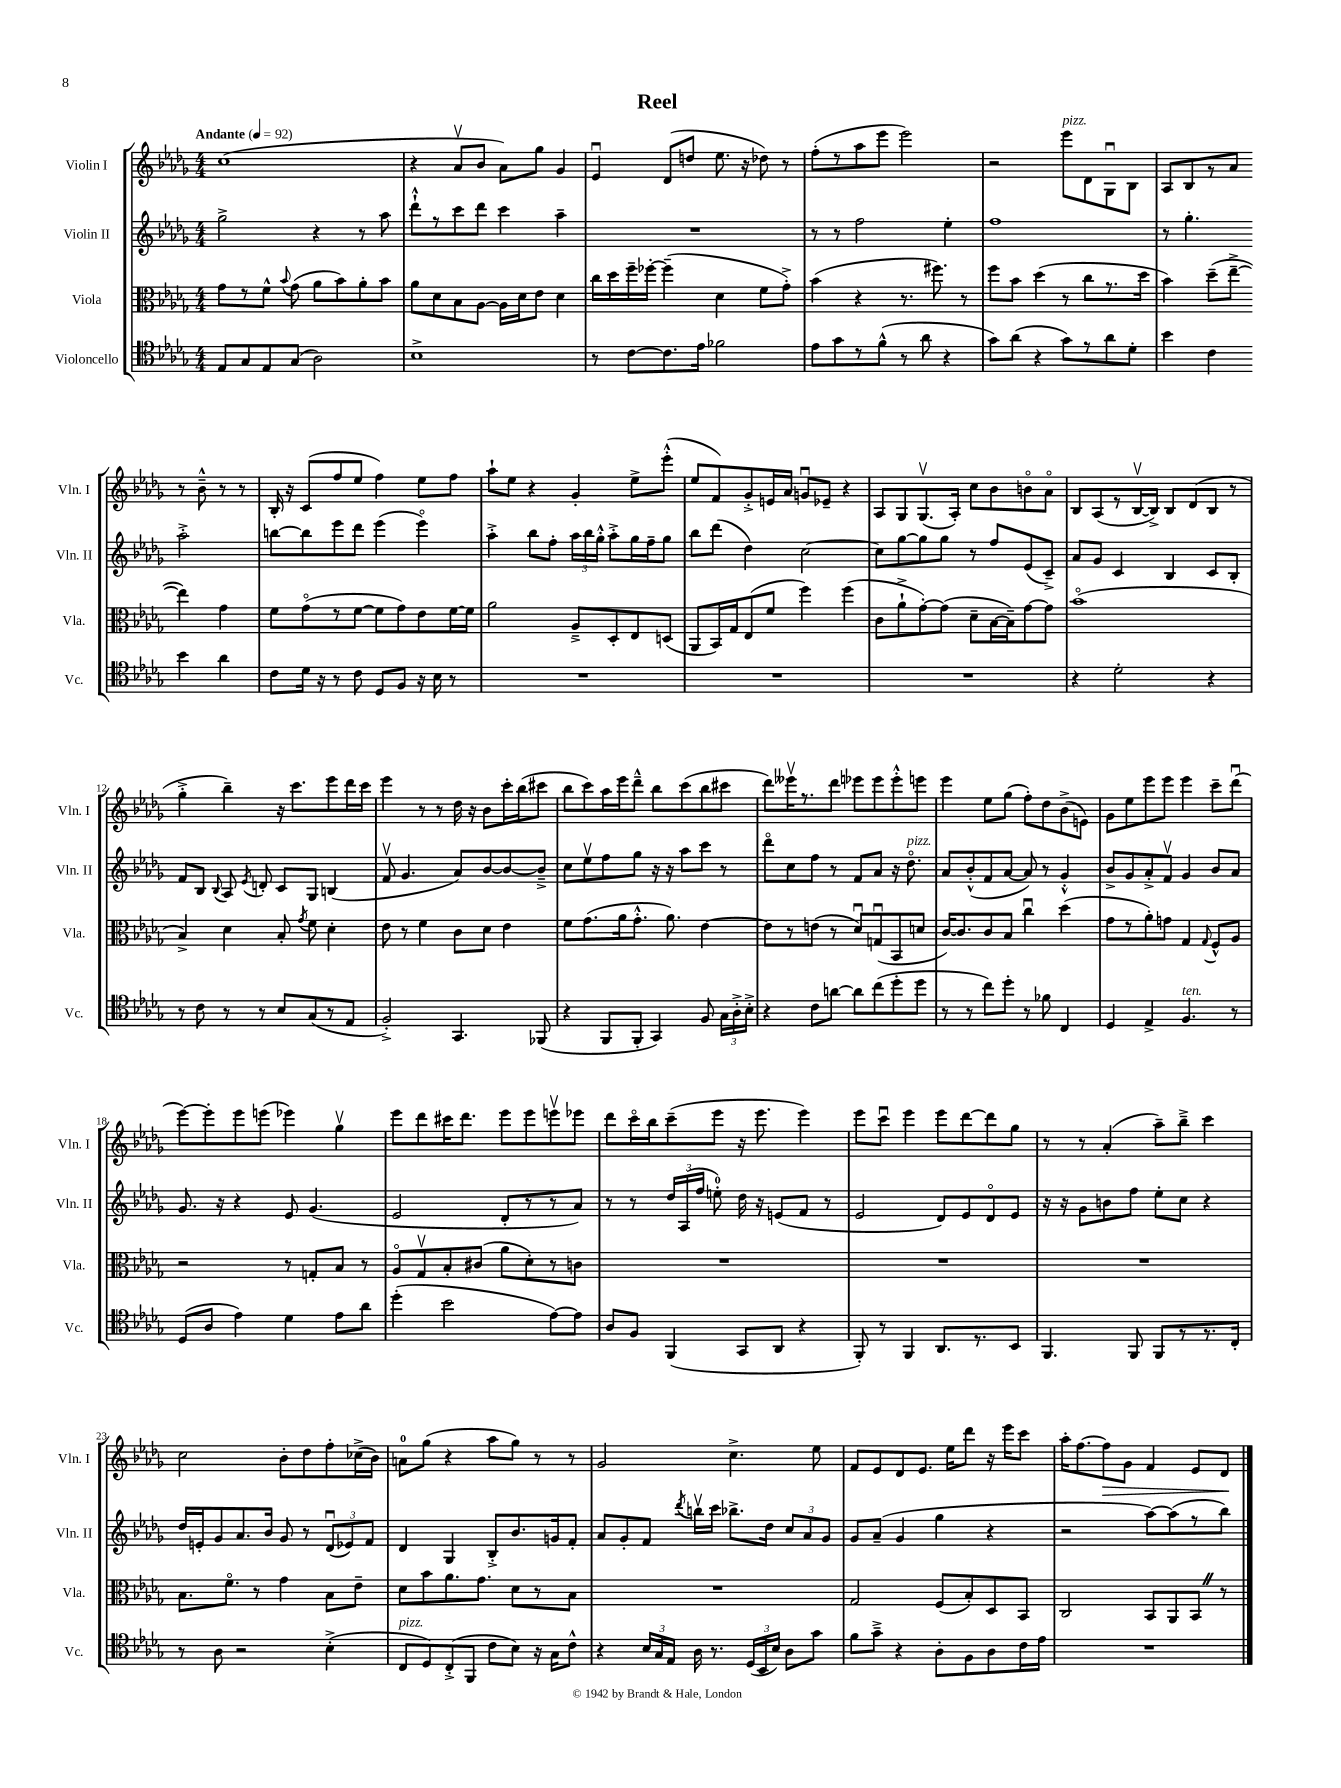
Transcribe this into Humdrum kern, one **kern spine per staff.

**kern	**kern	**kern	**kern	**dynam
*part4	*part3	*part2	*part1	*part1
*staff4	*staff3	*staff2	*staff1	*staff1
*I"Violoncello	*I"Viola	*I"Violin II	*I"Violin I	*
*I'Vc.	*I'Vla.	*I'Vln. II	*I'Vln. I	*
*clefC4	*clefC3	*clefG2	*clefG2	*
*k[b-e-a-d-g-]	*k[b-e-a-d-g-]	*k[b-e-a-d-g-]	*k[b-e-a-d-g-]	*
*M4/4	*M4/4	*M4/4	*M4/4	*
*MM92	*MM92	*MM92	*MM92	*
=1	=1	=1	=1	=1
!	!	!	!LO:TX:a:B:t=Andante	!
8E-/L	8g-\L	2gg-^\	(1cc	.
8G-/	8r	.	.	.
8E-/	8f^^\J	.	.	.
.	8qqb-/	.	.	.
(8G-/J	(8g-\	.	.	.
2A-\)	8a-\L	4r	.	.
.	8b-\)	.	.	.
.	8a-'\	8r	.	.
.	8b-\J	8aa-\	.	.
=2	=2	=2	=2	=2
1B-^	8a-\L	8ddd-`^^\L	4r	.
.	8d-\	8r	.	.
.	8B-\	8ccc\	8a-v/L	.
.	[8A-\J	8ddd-\J	8b-/J	.
.	16A-\LL]	4ccc\	8a-\L)	.
.	16d-\J	.	.	.
.	8e-\J	.	8gg-\J	.
.	4d-\	4aa-~\	4g-/	.
=3	=3	=3	=3	=3
8r	16cc\LL	1r	4e-u/	.
.	16dd-\	.	.	.
[8c\L	16ff~\	.	.	.
.	[16ff-X'\JJ	.	.	.
8.c\]	(4ff-~\]	.	(8d-/L	.
.	.	.	8ddn/J	.
16e-\Jk	.	.	.	.
2f-X\	4d-\	.	8.ee-\	.
.	.	.	16r	.
.	8f\L	.	8dd-X\)	.
.	8g-'^\J)	.	8r	.
=4	=4	=4	=4	=4
8e-\L	(4b-\	8r	(8ff'\L	.
8g-\	.	8r	8r	.
8r	4r	2ff\	8aa-\	.
(8f^^\J	.	.	8eee-\J	.
8r	8.r	.	2eee-\)	.
8a-\	.	.	.	.
.	8.ff#X\)	.	.	.
4r	.	4ee-'\	.	.
.	8r	.	.	.
=5	=5	=5	=5	=5
8g-\L)	8ff\L	1ff	2r	.
(8a-\J	8b-\J	.	.	.
4r	(4dd-\	.	.	.
!	!	!	!LO:TX:a:i:t=pizz.	!
8g-\L)	8r	.	8eee-\L	.
8r	8cc\L	.	8d-\	.
8a-\	8.r	.	8G-u\	.
8d-'\J	.	.	8B-\J	.
.	16dd-\Jk	.	.	.
=6	=6	=6	=6	=6
4b-\	4b-\)	8r	8A-/L	.
.	.	4.gg-'\	8B-/	.
4c\	(8dd-~\L	.	8r	.
.	[8ee-~^\J	.	8a-/J	.
4b-\	4ee-\])	2aa-'^\	8r	.
.	.	.	8b-~^^\	.
4a-\	4g-\	.	8r	.
.	.	.	8r	.
!!LO:LB:g=z
=7	=7	=7	=7	=7
8c\L	8f\L	[8bbn\L	16B-'/	.
.	.	.	16r	.
16d-\Jk	(8g-\	8bb\]	(8c/L	.
16r	.	.	.	.
8r	8r	8eee-\	8ff/	.
8c\	[8f\J	8ddd-\J	8ee-/J	.
8D-/L	8f\L]	(4eee-\	4ff\)	.
8F/J	8g-\)	.	.	.
16r	8e-\	4eee-\)	8ee-\L	.
16B-\	.	.	.	.
8r	[16f\L	.	8ff\J	.
.	16f\JJ]	.	.	.
=8	=8	=8	=8	=8
1r	2a-\	4aa-'^\	8aa-`\L	.
.	.	.	8ee-\J	.
.	.	8bb-\L	4r	.
.	.	8ff'\J	.	.
.	8A-~^/L	24aa-\LL	4g-'/	.
.	.	24bb-\	.	.
.	.	24gg-'^^\JJ	.	.
.	8D-'/	8aa-'^\L	.	.
.	8E-/	16gg-\L	8ee-^\L	.
.	.	16ff~\J	.	.
.	(8Dn/J	8gg-\J	(8eee-'^^\J	.
=9	=9	=9	=9	=9
1r	8AA-/L	8bb-\L	8ee-/L	.
.	16BB-/L)	(8ddd-\J	8f/)	.
.	16G-/J	.	.	.
.	(8E-/	4dd-\)	8g-'^/	.
.	8f/J	.	16en/L	.
.	.	.	16a-/JJ	.
.	4ff\)	[2cc\	8gnu/L	.
.	.	.	8e-X~/J	.
.	(4ff\	.	4r	.
=10	=10	=10	=10	=10
1r	8c\L	8cc\L]	8A-/L	.
.	8a-`^\	[8gg-\	8G-/	.
.	[8g-'\)	8gg-\]	(8.G-v/	.
.	(8g-\J]	8gg-\J	.	.
.	.	.	16A-'/Jk)	.
.	8d-~\L	8r	8cc\L	.
.	[16B-\L	8ff/L	8b-\	.
.	16B-~\J])	.	.	.
.	[8g-\	(8e-/	8bn\	.
.	8g-\J]	8c~^/J)	8a-\J	.
=11	=11	=11	=11	=11
4r	(1b-	8a-/L	8B-/L	.
.	.	8g-/J	(8A-/	.
2d-'\	.	4c/	8r	.
.	.	.	[16B-v/L	.
.	.	.	16B-^/JJ])	.
.	.	4B-/	8B-/L	.
.	.	.	(8d-/	.
4r	.	8c/L	8B-/J	.
.	.	8B-'/J	8r	.
!!LO:LB:g=z
=12	=12	=12	=12	=12
8r	4B-^/)	8f/L	4gg-'^\	.
8c\	.	8B-/J	.	.
.	.	8qqB-/	.	.
8r	4d-\	8A-/	4bb-~\)	.
.	.	8qe-/	.	.
8r	.	8dn'/	.	.
8B-/L	8B-'/	8c/L	16r	.
.	.	.	8.ccc\L	.
.	8qg-/	.	.	.
(8G-/	8f\	8G-/J	.	.
8r	4d-'\	(4Bn/	8eee-\	.
8E-/J	.	.	16ddd-\L	.
.	.	.	16ccc\JJ	.
=13	=13	=13	=13	=13
2F'^/)	8e-\	8fv/	4eee-\	.
.	8r	4.g-/	.	.
.	4f\	.	8r	.
.	.	.	8r	.
4.GG-/	8c\L	8a-/L)	16dd-\	.
.	.	.	16r	.
.	8d-\J	[8b-/	8b-\L	.
.	4e-\	8b-/_	16ccc'\L	.
.	.	.	(16bb-\J	.
(8FF-X/	.	8b-~^/J]	8ccc#X\J	.
=14	=14	=14	=14	=14
4r	8f\L	8cc\L	8bb-\L	.
.	(8.g-\	8ee-v\	8ccc\)	.
8FF/L	.	8ff\	16aa-\L	.
.	16a-\k	.	16eee-\J	.
8FF'/J	8.g-'^^\J	8gg-\J	8ddd-~^^\J	.
4GG-/)	.	16r	8bb-\L	.
.	8.a-\)	16r	.	.
.	.	8aa-\L	(8ccc\	.
8F/	[4e-\	8ccc\J	8bb-\	.
24G-\LL	.	8r	8ccc#X\J	.
24A-'^\	.	.	.	.
24B-'^\JJ	.	.	.	.
=15	=15	=15	=15	=15
4r	8e-\L]	8ddd-\L	8ddd-\L)	.
.	8r	8cc\	16eee--Xv\K	.
.	.	.	8.r	.
8c\L	(8en\J	8ff\J	.	.
[8an\J	8r	8r	8ddd-\J	.
8a\L]	8d-u/L)	8f/L	8eee-X\L	.
(8cc\	(8Gnu/	8a-/J	8eee-\	.
8dd-'\	8BB-/	16r	8eee-'^^\	.
!	!	!LO:TX:a:i:t=pizz.	!	!
.	.	8.dd-\	.	.
8dd-\J	8dn/J	.	8eeen\J	.
=16	=16	=16	=16	=16
8r	[16c/KL)	8a-/L	4eee-\	.
.	8.c/]	.	.	.
8r	.	(8b-'^^/	.	.
8cc\L)	8c/	8f/	8ee-\L	.
8dd-'\J	8B-/J	[8a-/J	(8gg-\J	.
8r	4ccu\	8a-/])	8ff'\L)	.
8f-X\	.	8r	8dd-\	.
4C/	(4dd-\	4g-'^^/	(8b-^\	.
.	.	.	8en\J)	.
=17	=17	=17	=17	=17
4D-/	8g-\L	8b-^/L	8g-\L	.
.	8r	8g-/	8ee-\	.
4E-^/	8a-'\)	8a-'^/	8eee-\	.
.	8gn\J	8fv/J	8eee-\J	.
!LO:TX:a:i:t=ten.	!	!	!	!
4.F/	4G-/	4g-/	4eee-\	.
.	8qqG-/	.	.	.
.	8F^^/L	8b-/L	8ccc~\L	.
8r	8A-/J	8a-/J	(8ddd-u\J	.
!!LO:LB:g=z
=18	=18	=18	=18	=18
(8D-/L	2r	8.g-/	[8eee-\L)	.
8A-/J	.	.	8eee-'\]	.
.	.	16r	.	.
4e-\)	.	4r	8eee-\	.
.	.	.	(8eeen\J	.
4d-\	8r	8e-/	4eee-X\)	.
.	8Gn'/L	(4.g-/	.	.
8e-\L	8B-/J	.	4gg-v\	.
8a-\J	8r	.	.	.
=19	=19	=19	=19	=19
(4dd-'\	8A-/L	2e-/	8eee-\L	.
.	8G-v/	.	8ddd-\	.
2b-\	8B-'/	.	16ccc#X\K	.
.	.	.	8.ddd-\J	.
.	(8c#X/J	.	.	.
.	8a-\L	8d-'/L	8eee-\L	.
.	8d-'\)	8r	8eee-\	.
[8e-\L)	8r	8r	8eeenv\	.
8e-\J]	8cn\J	8a-/J)	8eee-X\J	.
=20	=20	=20	=20	=20
8A-/L	1r	8r	8ddd-\L	.
8F/J	.	8r	16ccc\L	.
.	.	.	16bb-\J	.
(4FF/	.	24dd-/LL	(8ccc~\	.
.	.	(24A-/	.	.
.	.	24ff/JJ	.	.
.	.	8een'\)	8eee-\J	.
8GG-/L	.	16dd-\	16r	.
.	.	16r	8.eee-\	.
8AA-/J	.	(8en/L	.	.
4r	.	8f/J	4eee-\)	.
.	.	8r	.	.
=21	=21	=21	=21	=21
8FF'/)	1r	2e-/	8eee-\L	.
8r	.	.	8cccu\J	.
4FF/	.	.	4eee-\	.
8.AA-/L	.	8d-/L)	8eee-\L	.
.	.	8e-/	[8ddd-\	.
8.r	.	.	.	.
.	.	8d-/	8ddd-\]	.
8BB-/J	.	8e-/J	8gg-\J	.
=22	=22	=22	=22	=22
4.FF/	1r	16r	8r	.
.	.	16r	.	.
.	.	8g-\L	8r	.
.	.	8bn\	(4a-'/	.
8FF/	.	8ff\J	.	.
8FF/L	.	8ee-'\L	8aa-~\L)	.
8r	.	8cc\J	8bb-~^\J	.
8.r	.	4r	4ccc\	.
16C'/Jk	.	.	.	.
!!LO:LB:g=z
=23	=23	=23	=23	=23
8r	8.B-\L	16dd-/LL	2cc\	.
.	.	16en'/J	.	.
8A-\	.	8g-/	.	.
.	8.f\J	.	.	.
2r	.	8.a-/	.	.
.	8r	.	.	.
.	.	16b-/Jk	.	.
.	4g-\	8g-/	8b-'\L	.
.	.	8r	8dd-\	.
(4B-'^\	8B-\L	(12d-u/L	8ff'\	.
.	.	12e-X/)	.	.
.	8e-~\J	.	(16cc-X^\L	.
.	.	12f/J	.	.
.	.	.	16b-\JJ)	.
=24	=24	=24	=24	=24
!LO:TX:a:i:t=pizz.	!	!	!	!
8C/L	8d-\L	4d-/	8an\L	.
8D-/)	8b-\	.	(8gg-\J	.
(8C'^/	8.a-\	4G-/	4r	.
8FF/J	.	.	.	.
.	8.g-\J	.	.	.
8c\L	.	8B-'^/L	8aa-\L	.
8B-\J)	8d-\L	8.b-/	8gg-\J)	.
16r	8r	.	8r	.
16G-\KL	.	16gn/k	.	.
8c^^\J	8B-\J	8f'/J	8r	.
=25	=25	=25	=25	=25
4r	1r	8a-/L	2g-/	.
.	.	8g-'/	.	.
24B-/LL	.	8f/J	.	.
24G-/	.	.	.	.
24E-/JJ	.	.	.	.
.	.	8qddd-/	.	.
16A-\	.	16bbnv\LL	.	.
8.r	.	16ccc\JJ	.	.
.	.	8.bb-X^\L	4.cc^\	.
(24D-/LL	.	.	.	.
24BB-/	.	.	.	.
.	.	16dd-\Jk	.	.
24B-/JJ)	.	.	.	.
8A-\L	.	12cc/L	.	.
.	.	12a-/	.	.
8g-\J	.	.	8ee-\	.
.	.	12g-/J	.	.
=26	=26	=26	=26	=26
8f\L	2G-/	8g-/L	8f/L	.
8g-~^\J	.	(8a-~/J	8e-/	.
4r	.	4g-/	8d-/	.
.	.	.	8.e-/J	.
8A-'\L	(8F/L	4gg-\	.	.
.	.	.	16ee-\KL	.
8F\	8B-'/)	.	8ddd-\J	.
8A-\	8D-/	4r	16r	.
.	.	.	16eee-\KL	.
16c\L	8BB-/J	.	8ccc\J	.
16e-\JJ	.	.	.	.
=27	=27	=27	=27	=27
1r	2C/	2r	16aa-'\KL	.
.	.	.	[8.ff\	.
!	!	!	!	!LO:HP:b
.	.	.	8ff\]	>
.	.	.	8g-\J	.
.	8BB-/L	[8aa-\L)	4f/	.
.	8AA-/	(8aa-\]	.	.
.	8BB-Z/J	8r	8e-/L	.
.	8r	8bb-\J)	8d-/J	.
.	.	.	.	]
==	==	==	==	==
*-	*-	*-	*-	*-
